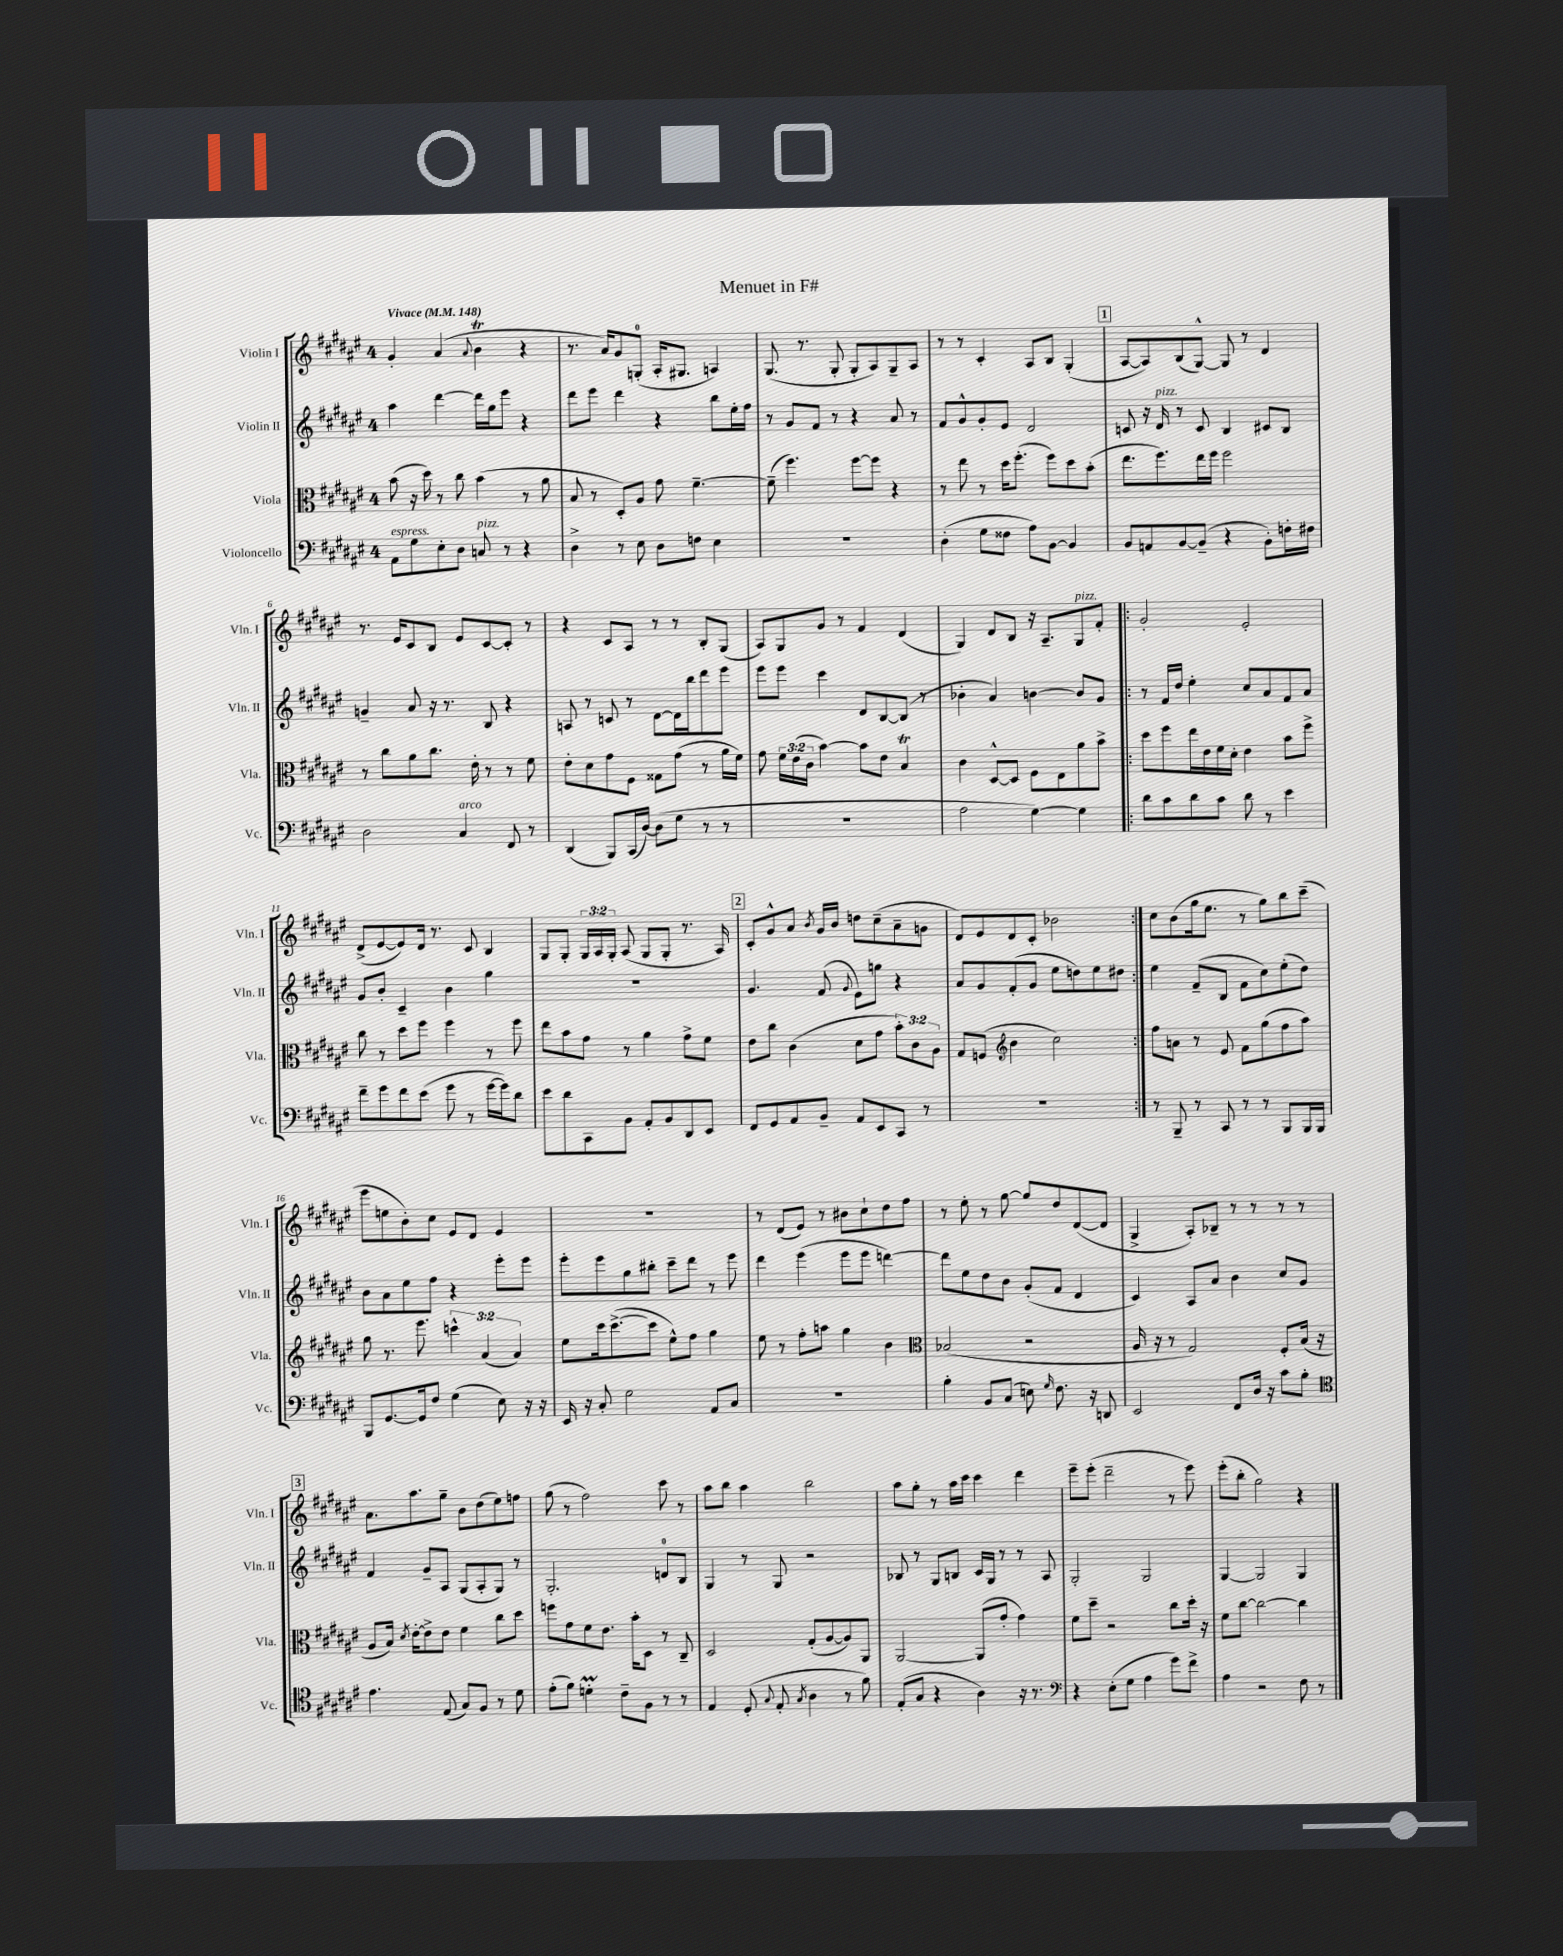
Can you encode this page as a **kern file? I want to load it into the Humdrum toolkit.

**kern	**kern	**kern	**kern
*staff4	*staff3	*staff2	*staff1
*clefF4	*clefC3	*clefG2	*clefG2
*k[f#c#g#d#a#e#]	*k[f#c#g#d#a#e#]	*k[f#c#g#d#a#e#]	*k[f#c#g#d#a#e#]
*M4/4	*M4/4	*M4/4	*M4/4
*MM148	*MM148	*MM148	*MM148
8AA#	(8b	4aa#	4g#'
8G#	16r	.	.
.	16dd#)	.	.
8E#'	8r	[4ddd#	(4a#
8D#	8cc#	.	.
.	.	.	8qqa#
8C	(4b	16ddd#]	4b
.	.	16gg#	.
8r	.	8eee#	.
4r	8r	4r	4r
.	8a#	.	.
=	=	=	=
4D#^	8B	8ddd#	8.r
.	8r	8eee#	.
.	.	.	16a#)
8r	8D#')	4ddd#	8g#
8E#	8A#	.	(8G'
8D#	8g#	4r	16A#'
.	.	.	8.G#
8F	[4.f#~	.	.
4E#	.	8bb	4A)
.	.	16ee#'	.
.	.	16ff#	.
=	=	=	=
1r	(8f#~]	8r	(8.G#
.	4.ff#)	8g#	.
.	.	.	8.r
.	.	8f#	.
.	.	8r	8G#'
.	[8ff#	4r	8G#'
.	8ff#]	.	8A#)
.	4r	8a#	8G#~
.	.	8r	8A#
=	=	=	=
(4D#'	8r	8f#	8r
.	8ee#	8g#^^	8r
8G#	8r	8g#'	4c#'
8F##	16dd#	8e#	.
.	(8.ff#'	.	.
8A#)	.	2d#	8A#
[8BB	8ff#)	.	8B
4BB]	8dd#	.	(4G#'
.	(8b'	.	.
=	=	=	=
8BB	8.ee#	8c	[8A#
8AA	.	16r	8A#])
.	8.ff#)	16d#	.
[8BB	.	8r	(8B
(8BB~]	16ee#	8c	[8G#^^)
.	16ff#	.	.
4r	2ff#	4B	8G#]
.	.	.	8r
8BB')	.	8c#	4d#
16F'	.	8B	.
16F#	.	.	.
=	=	=	=
2D#	8r	4g~	8.r
.	8cc#	.	.
.	.	.	16e#
.	8a#	8a#	8c#
.	8.cc#	16r	8B
.	.	8.r	.
4C#	.	.	8e#
.	16e#'	.	.
.	8r	8B	[8c#
8FF#	8r	4r	8c#']
8r	8f#	.	8r
=	=	=	=
(4DD#	8e#'	8A	4r
.	8d#	8r	.
8BBB)	8g#	8c	8c#
(16CC#	8F#	8r	8A#
[16D#)	.	.	.
(8D#]	8G##	[8d#	8r
8G#	(8g#	16d#]	8r
.	.	16bb	.
8r	8r	8ddd#	8B'
8r	16a#	8eee#	(8G#
.	16f#)	.	.
=	=	=	=
1r	8g#	8eee#	8A#)
.	24f#	8eee#	8G#
.	(24e#	.	.
.	24c#	.	.
.	[4b)	4ccc#	8g#
.	.	.	8r
.	8b]	8d#	4f#
.	8e#	[8B	.
.	4B	(8B]	(4d#
.	.	8r	.
=	=	=	=
2A#	4c#	4b-'	4G#)
.	[8D#^^	4a#)	8d#
.	8D#]	.	8B
[4G#)	8F#	[4b	16r
.	.	.	8.A#~
.	8E#	.	.
4G#]	8a#	8b]	8G#
.	8b^	8g#	8f#'
=!|:	=!|:	=!|:	=!|:
8d#	8dd#	8r	2g#'
8c#	8ff#	16f#	.
.	.	16dd#	.
8d#	16ee#	4ee#'	.
.	16e#	.	.
8c#	16f#	.	.
.	16d#'	.	.
8d#	4e#	8cc#	2e#'
8r	.	8a#	.
4e#	8b	8f#	.
.	8ff#^	8a#	.
=	=	=	=
8f#~	8cc#	8g#	(8d#^
8g#	8r	8b'	[8e#
8f#	8dd#	4c#~	8e#])
(8e#	8ff#	.	16d#
.	.	.	8.r
8g#	4ff#	4b	.
8r	.	.	8c#
[16g#	8r	4gg#	4B
16g#])	.	.	.
8d#	8ff#	.	.
=	=	=	=
8e#	8ee#	1r	8G#
8d#	8b	.	8G#'
8CC#	8g#	.	24G#
.	.	.	24A#
.	.	.	24G#'
8BB	8r	.	(8A#
8AA#'	4a#	.	8G#
8BB	.	.	8G#'
8DD#	8g#^	.	8.r
8EE#	8f#	.	.
.	.	.	16A#)
=	=	=	=
8FF#	8e#	4.g#	8c#'
8GG#	8cc#	.	8g#^^
8AA#	(4c#	.	8a#
.	.	.	8qb
8BB~	.	(8f#	16g#
.	.	.	16b
.	.	8qqg#	.
8AA#	8d#	8e#)	8dd
8EE#	8g#	8gg	(8cc#~
8CC#	12b')	4r	8a#~
.	12c#	.	.
8r	.	.	8g
.	12A#	.	.
=	=	=	=
1r	8G#	8a#	8d#)
.	(8F	8g#	8e#
*	*clefG2	*	*
.	4b	(8f#'	8d#
.	.	8g#	8c#'
.	2cc#)	8ee#	2b-
.	.	8dd)	.
.	.	8ee#	.
.	.	8dd#	.
=:|!	=:|!	=:|!	=:|!
8r	8ff#	4ee#	8cc#
8BBB~	8a	.	(8b
8r	8r	(8f#~	16gg#
.	.	.	8.ee#
8CC#	8e#	8B	.
8r	8f#	8f#	8r
8r	(8gg#	8cc#)	8gg#)
8BBB	8ff#	(8ee#'	8bb
16BBB	8aa#)	8dd#)	(8ccc#~
16BBB	.	.	.
=	=	=	=
8BBB	8gg#	8b	8eee#
[8.GG#	8.r	8a#	8ee
.	.	8ee#	8b')
16GG#]	8.eee#	.	.
8F#	.	8ff#	8cc#
(4G#	6ccc^^	4r	8e#
.	.	.	8d#
.	(6a#	.	.
8E#)	.	8eee#'	4e#
.	6a#)	.	.
16r	.	8eee#	.
16r	.	.	.
=	=	=	=
16EE#	8ee#	8eee#'	1r
16r	.	.	.
8C#'	16ccc#	8eee#	.
.	([8.ccc#^	.	.
2G#	.	8gg#	.
.	8ccc#]	8bb#'	.
.	8ee#^^)	8ccc#~	.
.	8ff#	8ddd#	.
8AA#	4gg#	8r	.
8C#	.	8eee#	.
=	=	=	=
1r	8ee#	4ddd#	8r
.	8r	.	(8d#
.	8ff#'	(4eee#	8e#)
.	8aa	.	8r
.	4gg#	8eee#	8b#
.	.	8eee#	8cc#`
.	4b	[4ddd)	8dd#
.	.	.	8ff#
=	=	=	=
*	*clefC3	*	*
4B'	(2B-	8ddd]	8r
.	.	8ee#	8ee#'
8BB	.	8dd#	8r
(8C#	.	8b	[8gg#
8E)	2r	(8g#'	8gg#]
16qqG#	.	.	.
8.F#	.	8f#	8dd#
.	.	4d#	([8d#
16r	.	.	.
8DD	.	.	8d#]
=	=	=	=
2EE#	16A#	4c#)	4G#^
.	16r	.	.
.	8r	.	.
.	2G#)	8A#	8A#')
.	.	8a#	8B-~
8FF#	.	4b	8r
16D#	.	.	8r
16r	.	.	.
8c#	8F#'	8cc#	8r
8B'	(16B	8g#	8r
.	16r	.	.
=	=	=	=
*clefC4	*	*	*
4.e#	8A#	4f#	8.a#
.	16B)	.	.
.	8qd#	.	.
.	[16e#'	.	8.aa#
.	8e#^]	8g#~	.
(8E#	8e#	8A#	8gg#~
8G#)	4f#	(8G#	8b
8F#	.	8A#'	(8dd#
8r	8cc#	8G#)	8ee#)
8d#	8dd#	8r	8ff
=	=	=	=
(8e#'	8ff	2.G#'	(8gg#
8f#)	8g#	.	8r
4d'	8f#	.	2ff#)
.	8.e#	.	.
8c#~	.	.	.
.	16b'	.	.
8F#	8D#	.	.
8r	8r	8d	8ccc#
8r	8C#~	8B	8r
=	=	=	=
4E#	2D#	4G#	8aa#
.	.	.	8bb
(8D#'	.	8r	4aa#
8qqG#	.	.	.
8E#'	.	8G#	.
8qG#	.	.	.
4A#	(8G#'	2r	2bb
.	[8A#	.	.
8r	8A#])	.	.
8f#)	8AA#	.	.
=	=	=	=
(8E#'	[2AA#	8B-	8aa#
8G#	.	8r	8gg#'
4r	.	8G#	8r
.	.	8B	16aa#
.	.	.	16ccc#
4A#)	(8AA#]	16c#	4ccc#
.	.	16G#	.
.	8g#'	8r	.
16r	4g#)	8r	4ddd#
8.r	.	.	.
.	.	8A#	.
=	=	=	=
*clefF4	*	*	*
4r	8f#	2G#'	8eee#~
.	8dd#~	.	(8eee#'
(8E#'	2r	.	2ddd#~
8G#	.	.	.
4A#	.	2G#	.
8g#)	8cc#	.	8r
8f#^	16dd#'	.	8eee#)
.	16r	.	.
=	=	=	=
4A#	8f#	[4G#	(8eee#'
.	[8cc#	.	8bb'
2r	2cc#_	2G#]	2gg#)
8F#	4cc#]	4G#	4r
8r	.	.	.
==	==	==	==
*-	*-	*-	*-
